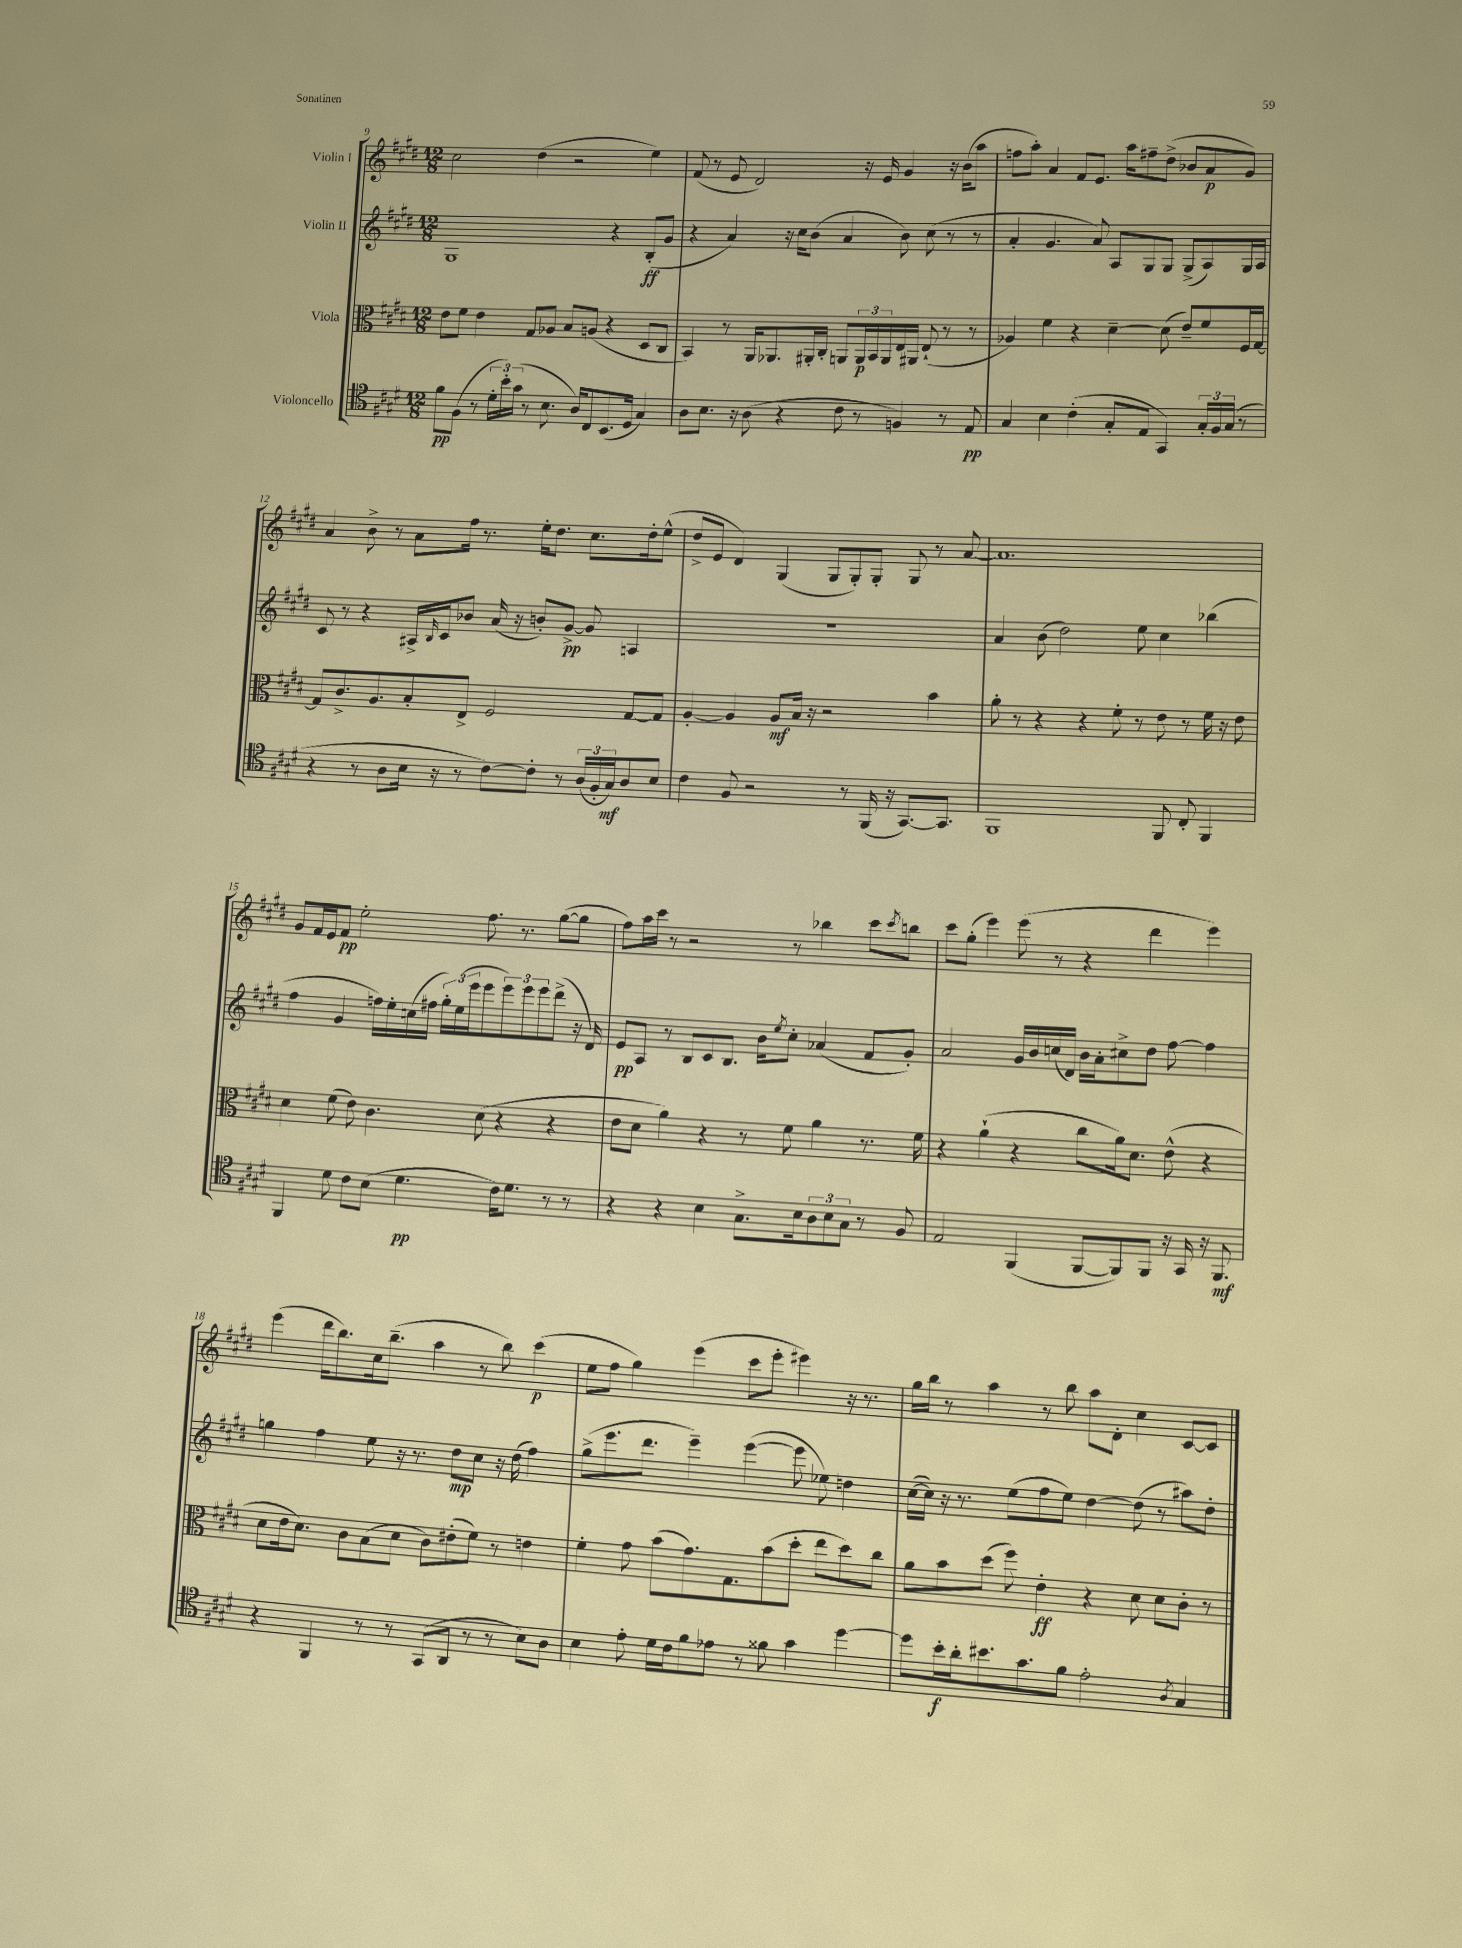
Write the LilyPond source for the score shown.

<<
\new StaffGroup <<
\new Staff = "s0" \with { instrumentName = "Violin I" } {
    \clef treble \key e \major \numericTimeSignature \time 12/8
    cis''2 dis''4( r2 e''4) |
    fis'8( r8 e'8 dis'2) r16 e'16 gis'4 r16 b'16( a''8 |
    f''8 a''8-.) a'4 fis'8 e'8. a''16 fis''8-- dis''8->( bes'8 a'8\p gis'8) |
    a'4 b'8-> r8 a'8 fis''16 r8. e''16-. dis''8. cis''8. dis''16-. e''8-^( |
    dis''8-> e'8 dis'4) gis4( gis8 gis8-.) gis8-. gis8 r8 a'8~ |
    a'1. |
    gis'8 fis'16 e'16 fis'8\pp e''2-. fis''8. r8. gis''8~( gis''8 |
    fis''8) a''16 cis'''16 r8 r2 r8 bes''4 cis'''8 \acciaccatura { cis'''8 } b''8 |
    cis'''8 gis''8-.( e'''4) e'''8( r8 r4 dis'''4 e'''4) |
    e'''4( dis'''16 b''8.) cis''16 b''8.--( a''4 r8 b''8) cis'''4\p( |
    e''8 fis''8 gis''4) e'''4( cis'''8 e'''8-. eis'''4) r16 r8. |
    gis''16 b''16 r8 a''4 r8 b''8 a''8 dis'8-. cis''4 cis'8~ cis'8 \bar "|." |
}
\new Staff = "s1" \with { instrumentName = "Violin II" } {
    \clef treble \key e \major \numericTimeSignature \time 12/8
    gis1 r4 b8-.\ff( gis'8 |
    r4 a'4) r16 cis''16 b'8( a'4 b'8) cis''8( r8 r8 |
    a'4-. gis'4. a'8) a8 gis8 gis8 gis8->( a8) gis16 a16 |
    cis'8 r8 r4 ais16-> \grace { b16 } cis'16 bes'8 a'16( r16 b'8-.) gis'8~->\pp gis'8 a4 |
    R1. |
    a'4 b'8( dis''2) e''8 cis''4 bes''4( |
    fis''4 gis'4 f''16) e''16-. c''16( fis''16 \tuplet 3/2 { gis''16-.) e''16( e'''16 } e'''8 \tuplet 3/2 { e'''8) e'''8 e'''8 } dis'''8->( r16 dis'16) |
    e'8\pp a8 r8 b8 cis'8 b8. b'16 \acciaccatura { e''8 } cis''8-. aes'4( fis'8 gis'8-.) |
    a'2 gis'16 b'16 c''16( dis'16) b'16 a'16-. cis''8-> dis''8 fis''8~ fis''4 |
    g''4 fis''4 e''8 r16 r8. dis''8\mp cis''8 r16 dis''16( fis''4) |
    gis''8->( e'''8. dis'''8. e'''4--) e'''4~( e'''8 ees''8) d''4 |
    cis''16~( cis''16) r16 r8. e''8( fis''8 e''8) dis''4~ dis''8( r8 ais''8) dis''8-. \bar "|." |
}
\new Staff = "s2" \with { instrumentName = "Viola" } {
    \clef alto \key e \major \numericTimeSignature \time 12/8
    e'8 fis'8 e'4 gis8 aes8 b8 a8( r4 dis8 cis8 |
    b,4) r8 a,16 aes,8. ais,16-. cis16-. a,8 \tuplet 3/2 { a,16\p b,16 a,16 } e16 ais,16 e8-!( r8 r8 |
    aes4) fis'4 r4 dis'4~-- dis'8( e'8--) fis'8 fis16 gis16~ |
    gis8 cis'8.-> a8. b8-. e8-> fis2 gis8~ gis8 |
    a4~-. a4 a8\mf b16 r16 r2 b'4 |
    a'8-. r8 r4 r4 fis'8-. r8 e'8 r8 fis'16 r16 e'8 |
    dis'4 fis'8( e'8) cis'4. dis'8( r4 r4 |
    e'8 dis'8 a'4) r4 r8 fis'8 a'4 r8. fis'16 |
    r4 a'4-!( r4 cis''8 a'16) dis'8. e'8-^( r4 |
    dis'8 e'16 dis'8.) cis'8 b8( dis'8 cis'8) eis'8-.( fis'8) r8 e'4 |
    fis'4-. gis'8 b'8( gis'8.) gis8. b'8( dis''8-. e''8 dis''8) cis''8 |
    a'8 b'8 dis''8( fis''8) e'4-.\ff r4 dis'8 dis'8 cis'8-. r8 \bar "|." |
}
\new Staff = "s3" \with { instrumentName = "Violoncello" } {
    \clef tenor \key e \major \numericTimeSignature \time 12/8
    fis'8\pp fis8( r8 \tuplet 3/2 { dis'16-. b'16-.) gis'16( } r8 b8. a16) cis8 b,8.( dis16 gis4) |
    a8 b8. r16 a8( r4 cis'8 r8 f4) r8 e8\pp |
    gis4 b4 cis'4-.( gis8-. e8 gis,4) \tuplet 3/2 { gis16-. fis16 gis16( } r8 |
    r4 r8 a8 b16 r16 r8 cis'8~) cis'8-. r8 \tuplet 3/2 { a16( fis16-. gis16\mf) } a8 b8 |
    cis'4 fis8 r2 r8 fis,16( r16 gis,8.~) gis,8. |
    fis,1 fis,8 cis8-. fis,4 |
    fis,4 dis'8 cis'8 b8( dis'4.\pp cis'16) dis'8. r8 r8 |
    r4 r4 b4 gis8.-> b16 \tuplet 3/2 { a8 b8 gis8 } r8 fis8 |
    e2 fis,4( fis,8~ fis,8) fis,8 r16 gis,16 r16 fis,8.\mf |
    r4 fis,4 r8 r8 gis,8( a,8 r8 r8 b8) a8 |
    b4 e'8-. dis'16 cis'16 fis'8 ees'8 r8 fisis'8 gis'4 dis''4~ |
    dis''8 b'16-.\f a'16-. bis'8. gis'8. fis'8 e'2-. \acciaccatura { a8 } gis4 \bar "|." |
}
>>
>>
\layout { \context { \Score currentBarNumber = #9 } }
